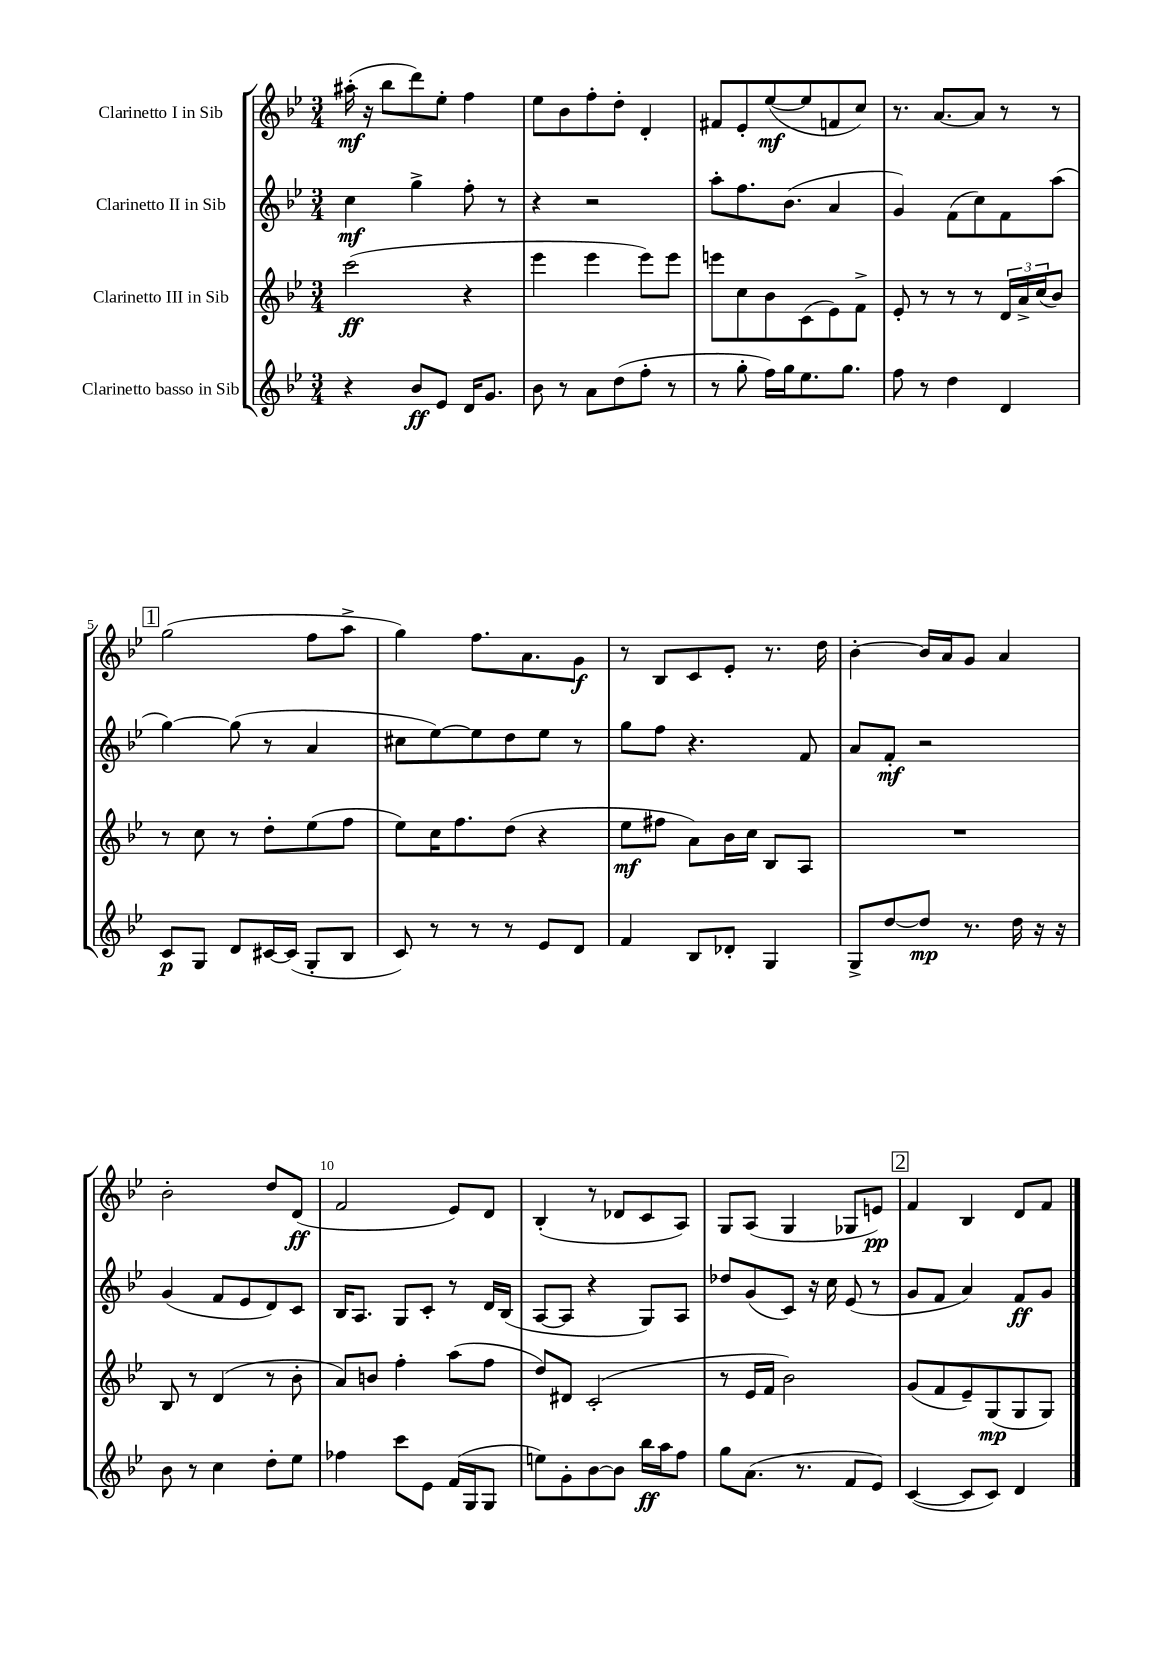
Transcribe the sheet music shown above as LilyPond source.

<<
\new StaffGroup <<
\new Staff = "s0" \with { instrumentName = "Clarinetto I in Sib" } {
    \clef treble \key bes \major \numericTimeSignature \time 3/4
    ais''16-.\mf( r16 bes''8 d'''8) ees''8-. f''4 |
    ees''8 bes'8 f''8-. d''8-. d'4-. |
    fis'8 ees'8-. ees''8~\mf( ees''8 f'8 c''8) |
    r8. a'8.~ a'8 r8 r8 |
    \mark \markup { \box "1" } g''2( f''8 a''8-> |
    g''4) f''8. a'8. g'8\f |
    r8 bes8 c'8 ees'8-. r8. d''16 |
    bes'4~-. bes'16 a'16 g'8 a'4 |
    bes'2-. d''8 d'8\ff( |
    f'2 ees'8) d'8 |
    bes4-.( r8 des'8 c'8 a8) |
    g8 a8( g4 ges8 e'8\pp) |
    \mark \markup { \box "2" } f'4 bes4 d'8 f'8 \bar "|." |
}
\new Staff = "s1" \with { instrumentName = "Clarinetto II in Sib" } {
    \clef treble \key bes \major \numericTimeSignature \time 3/4
    c''4\mf g''4-> f''8-. r8 |
    r4 r2 |
    a''8-. f''8. bes'8.( a'4 |
    g'4) f'8( c''8) f'8 a''8( |
    \mark \markup { \box "1" } g''4~) g''8( r8 a'4 |
    cis''8 ees''8~) ees''8 d''8 ees''8 r8 |
    g''8 f''8 r4. f'8 |
    a'8 f'8-.\mf r2 |
    g'4( f'8 ees'8 d'8) c'8 |
    bes16 a8. g8 c'8-. r8 d'16 bes16( |
    a8~ a8 r4 g8) a8 |
    des''8 g'8( c'8) r16 c''16 ees'8( r8 |
    \mark \markup { \box "2" } g'8 f'8 a'4) f'8\ff g'8 \bar "|." |
}
\new Staff = "s2" \with { instrumentName = "Clarinetto III in Sib" } {
    \clef treble \key bes \major \numericTimeSignature \time 3/4
    c'''2\ff( r4 |
    ees'''4 ees'''4 ees'''8) ees'''8 |
    e'''8 c''8 bes'8 c'8( ees'8) f'8-> |
    ees'8-. r8 r8 r8 \tuplet 3/2 { d'16 a'16-> c''16( } bes'8) |
    \mark \markup { \box "1" } r8 c''8 r8 d''8-. ees''8( f''8 |
    ees''8) c''16 f''8. d''8( r4 |
    ees''8\mf fis''8 a'8) bes'16 c''16 bes8 a8 |
    R2. |
    bes8 r8 d'4( r8 bes'8-. |
    a'8) b'8 f''4-. a''8( f''8 |
    d''8) dis'8 c'2-.( |
    r8 ees'16 f'16 bes'2) |
    \mark \markup { \box "2" } g'8( f'8 ees'8--) g8\mp( g8 g8) \bar "|." |
}
\new Staff = "s3" \with { instrumentName = "Clarinetto basso in Sib" } {
    \clef treble \key bes \major \numericTimeSignature \time 3/4
    r4 bes'8\ff ees'8 d'16 g'8. |
    bes'8 r8 a'8 d''8( f''8-. r8 |
    r8 g''8-. f''16) g''16 ees''8. g''8. |
    f''8 r8 d''4 d'4 |
    \mark \markup { \box "1" } c'8\p g8 d'8 cis'16~ cis'16( g8-. bes8 |
    c'8) r8 r8 r8 ees'8 d'8 |
    f'4 bes8 des'8-. g4 |
    g8-> d''8~ d''8\mp r8. d''16 r16 r16 |
    bes'8 r8 c''4 d''8-. ees''8 |
    fes''4 c'''8 ees'8 f'16( g16 g8 |
    e''8) g'8-. bes'8~ bes'8 bes''16\ff a''16 f''8 |
    g''8 a'8.( r8. f'8 ees'8) |
    \mark \markup { \box "2" } c'4~( c'8 c'8) d'4 \bar "|." |
}
>>
>>
\layout { \context { \Score \override BarNumber.break-visibility = ##(#f #t #t) barNumberVisibility = #(every-nth-bar-number-visible 5) } }
